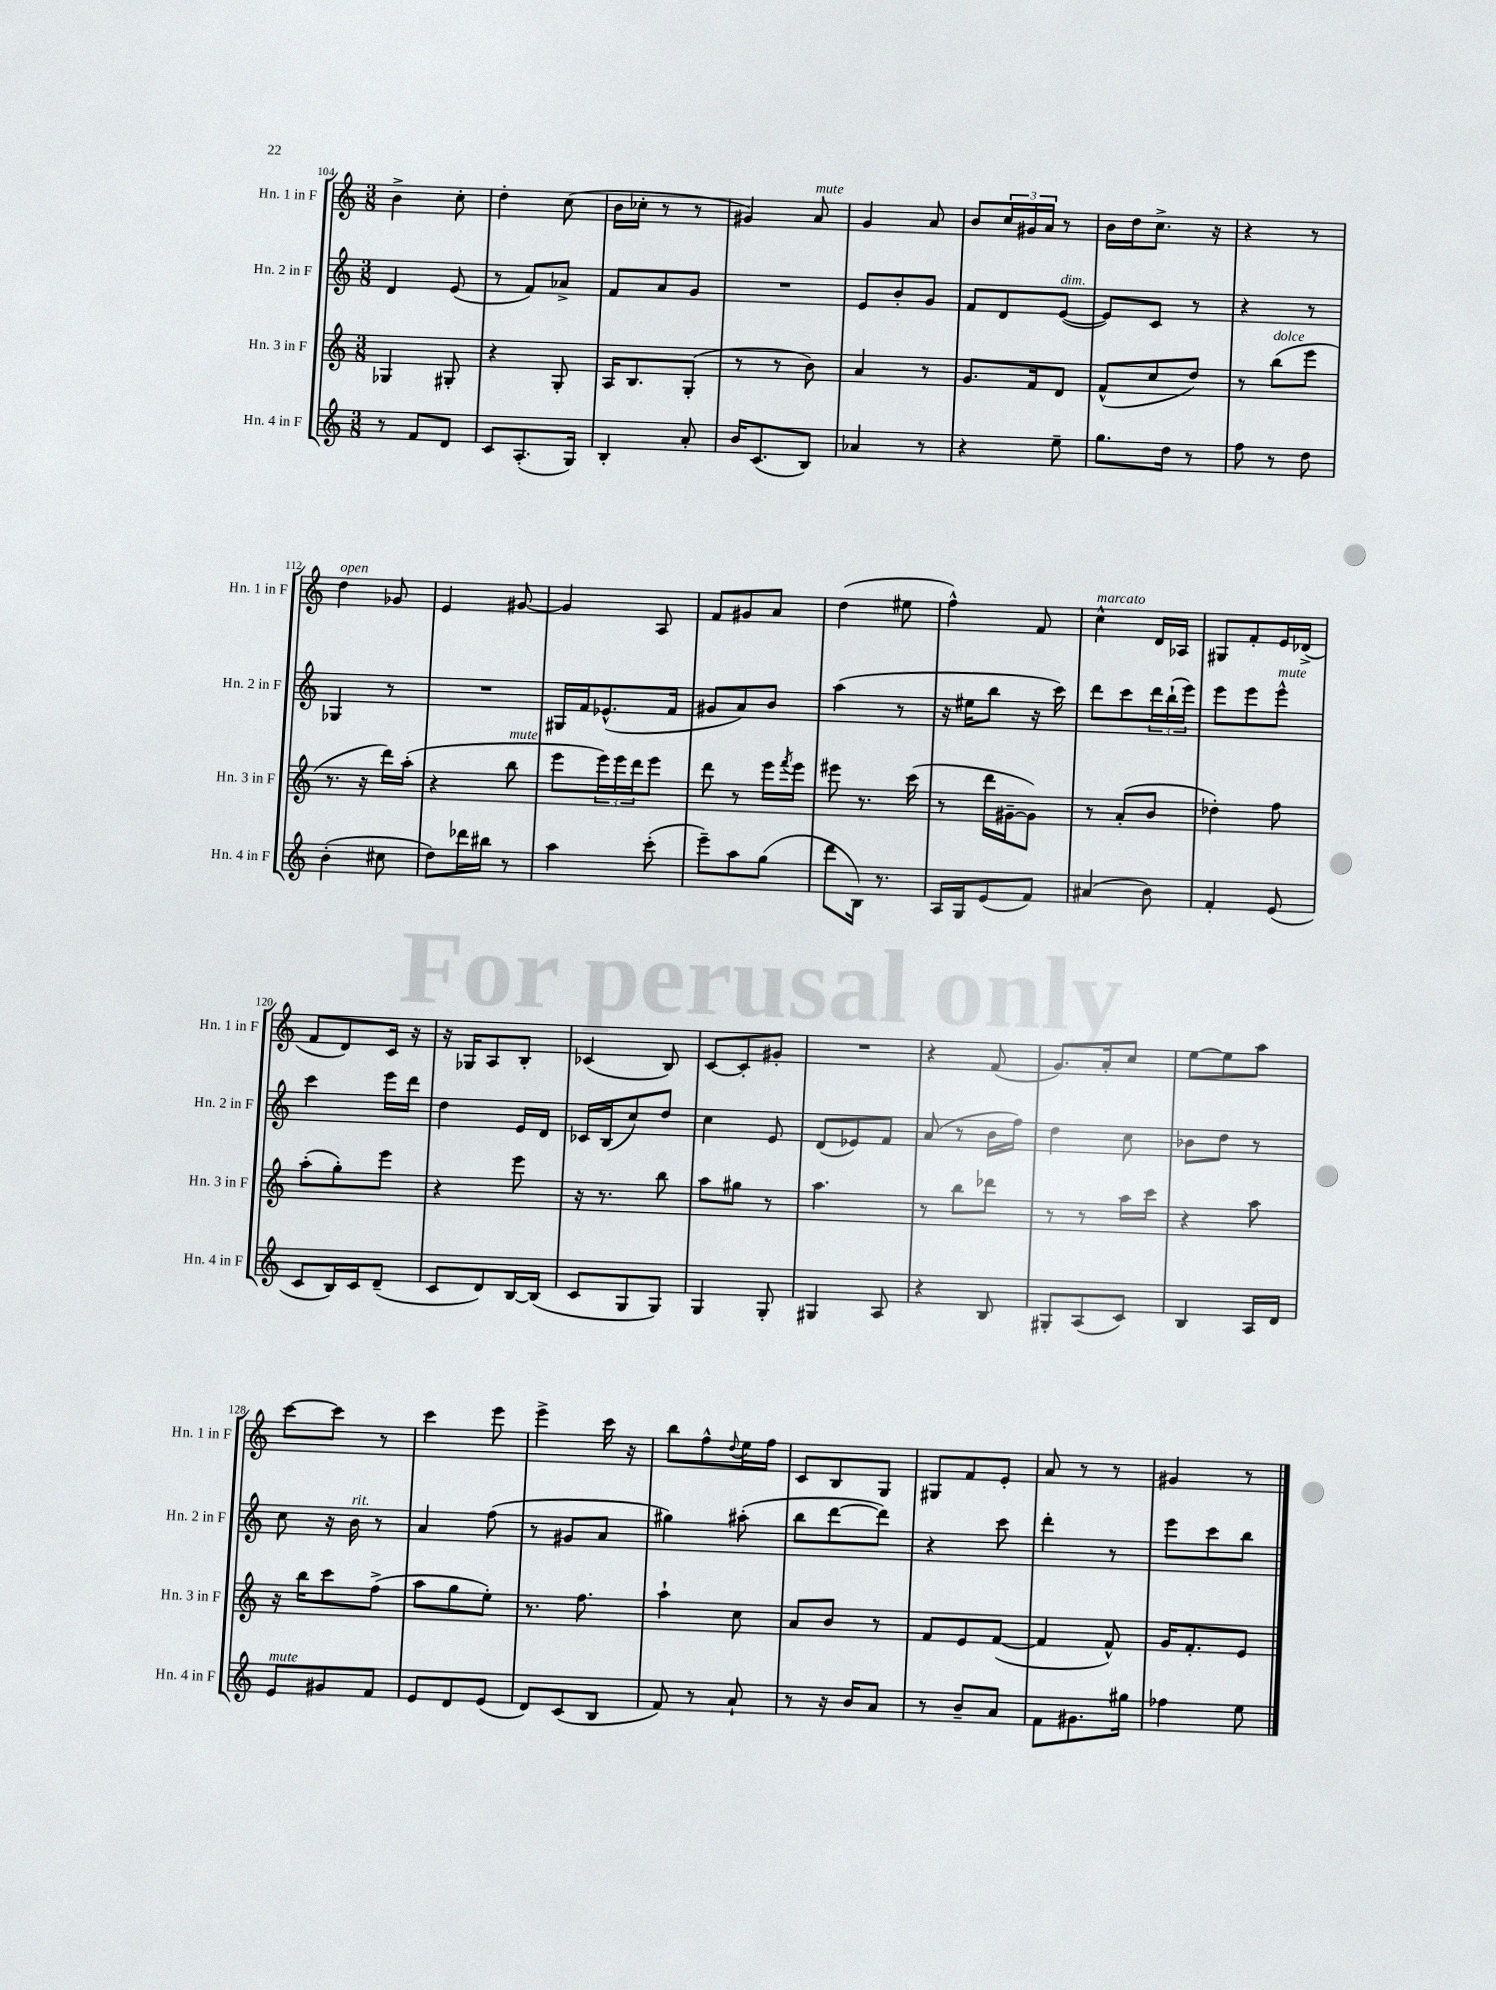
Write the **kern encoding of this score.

**kern	**kern	**kern	**kern
*staff4	*staff3	*staff2	*staff1
*clefG2	*clefG2	*clefG2	*clefG2
*k[]	*k[]	*k[]	*k[]
*M3/8	*M3/8	*M3/8	*M3/8
8r	4G-	4d	4b^
8f	.	.	.
8d	8G#'	(8e	8cc'
=	=	=	=
8c	4r	8r	4dd'
(8.A'	.	8f)	.
.	8G'	8a-^	(8cc
16G)	.	.	.
=	=	=	=
4B'	16A	8f	16b
.	8.B	.	16cc-'
.	.	8a	8r
8a'	(8G'	8g	8r
=	=	=	=
16b	8r	4.r	4g#)
(8.c	.	.	.
.	8r	.	.
8B)	8b)	.	8a
=	=	=	=
4a-	4a	8e	4g
.	.	8b'	.
8r	8r	8g	8a
=	=	=	=
4r	8.g	8f	8b
.	.	8d	24cc
.	.	.	24g#
.	16f	.	.
.	.	.	24a
8ee~	8d	([8e	8r
=	=	=	=
8.gg	(8f^^	8e])	16b
.	.	.	16dd
.	8cc	8c	8.cc^
16dd	.	.	.
8r	8dd)	8r	.
.	.	.	16r
=	=	=	=
8ff	8r	4r	4r
8r	(8bb	.	.
8dd	8eee	8r	8r
=	=	=	=
(4b'	8.r	4G-	4dd
.	16r	.	.
8cc#	16ddd)	8r	8g-
.	(16aa'	.	.
=	=	=	=
8dd)	4r	4.r	4e
16ddd-	.	.	.
16bb#	.	.	.
8r	8bb	.	[8g#
=	=	=	=
4aa	8eee	16G#	4g#]
.	.	16f	.
.	24eee)	(8.e-^^	.
.	24eee	.	.
.	24ddd	.	.
(8ccc'	8eee	.	8A
.	.	16f	.
=	=	=	=
8eee~)	8ddd	8g#	8f
8aa	8r	8a)	8g#
(8gg	16eee	8b	8a
.	8qfff	.	.
.	16eee	.	.
=	=	=	=
8ddd	8eee#	(4aa	(4dd
16B)	8.r	.	.
8.r	.	.	.
.	.	8r	8ee#
.	(16ccc	.	.
=	=	=	=
16A	8r	16r	4ff^^)
16G	.	16ee#	.
(8e	16ddd	8bb	.
.	[16g#~	.	.
8f)	8g#])	16r	8f
.	.	16ccc)	.
=	=	=	=
(4a#	8r	8ddd	4cc^^
.	(8a'	8ccc	.
8b)	8b	24ddd	16d
.	.	(24bb`	.
.	.	.	16A-
.	.	24eee)	.
=	=	=	=
4f'	4dd-')	8eee	8G#
.	.	8eee	8f'
(8e	8ff	8eee^^	16e
.	.	.	(16d-^
=	=	=	=
8c	(8aa'	4ccc	8f
16B)	8gg')	.	8d)
16c	.	.	.
(8d~	8eee	16eee	16c
.	.	16ddd	16r
=	=	=	=
8c	4r	4dd	16r
.	.	.	16G-
8d)	.	.	8A
[16B	8eee	16e	8B'
(16B]	.	16d	.
=	=	=	=
8c	16r	16c-	(4c-
.	8.r	(16B	.
8G	.	8cc)	.
8G)	8bb	8dd	8B)
=	=	=	=
4G	8aa	4cc	[8c
.	8gg#	.	8c']
8G'	8r	8e	8g#'
=	=	=	=
4G#	4.aa	(8d	4.r
.	.	8e-)	.
8A	.	8f	.
=	=	=	=
4r	8r	(8a	4r
.	8bb	8r	.
8B	8ddd-	16b	(8f
.	.	16ff)	.
=	=	=	=
8G#'	8r	4dd	8.g)
(8A	8r	.	.
.	.	.	16a'
8c)	16aa	8cc	8cc
.	16ccc	.	.
=	=	=	=
4B	4r	8b-	[8ee
.	.	8dd	8ee]
16A	8aa	8r	8aa
16d	.	.	.
=	=	=	=
8e	16r	8cc	[8ccc
.	16bb	.	.
8g#	8ccc	16r	8ccc]
.	.	16b	.
8f	(8ff^	8r	8r
=	=	=	=
8e	8aa	4a	4ccc
8d	8gg	.	.
(8e	8ee')	(8ff	8eee
=	=	=	=
8d)	8.r	8r	4eee^
(8c	.	8g#	.
.	8.ff	.	.
8B	.	8a	16ccc
.	.	.	16r
=	=	=	=
8f)	4aa`	4gg#)	8bb
8r	.	.	8ff^^
.	.	.	8qqdd
8a`	8cc	(8aa#'	16ee
.	.	.	16ff
=	=	=	=
8r	8a	8bb	8c
16r	8b	[8ddd	8B
16b	.	.	.
8a	8r	8ddd])	8G
=	=	=	=
8r	8f	4r	8G#
8b~	8e	.	8f
8a	([8f	8ccc	8e'
=	=	=	=
8f	4f]	4ddd'	8a
8.g#	.	.	8r
.	8f^^)	8r	8r
16gg#	.	.	.
=	=	=	=
4ff-	16g	8eee	4g#
.	8.f'	.	.
.	.	8ccc	.
8ee	8e	8bb	8r
==	==	==	==
*-	*-	*-	*-
